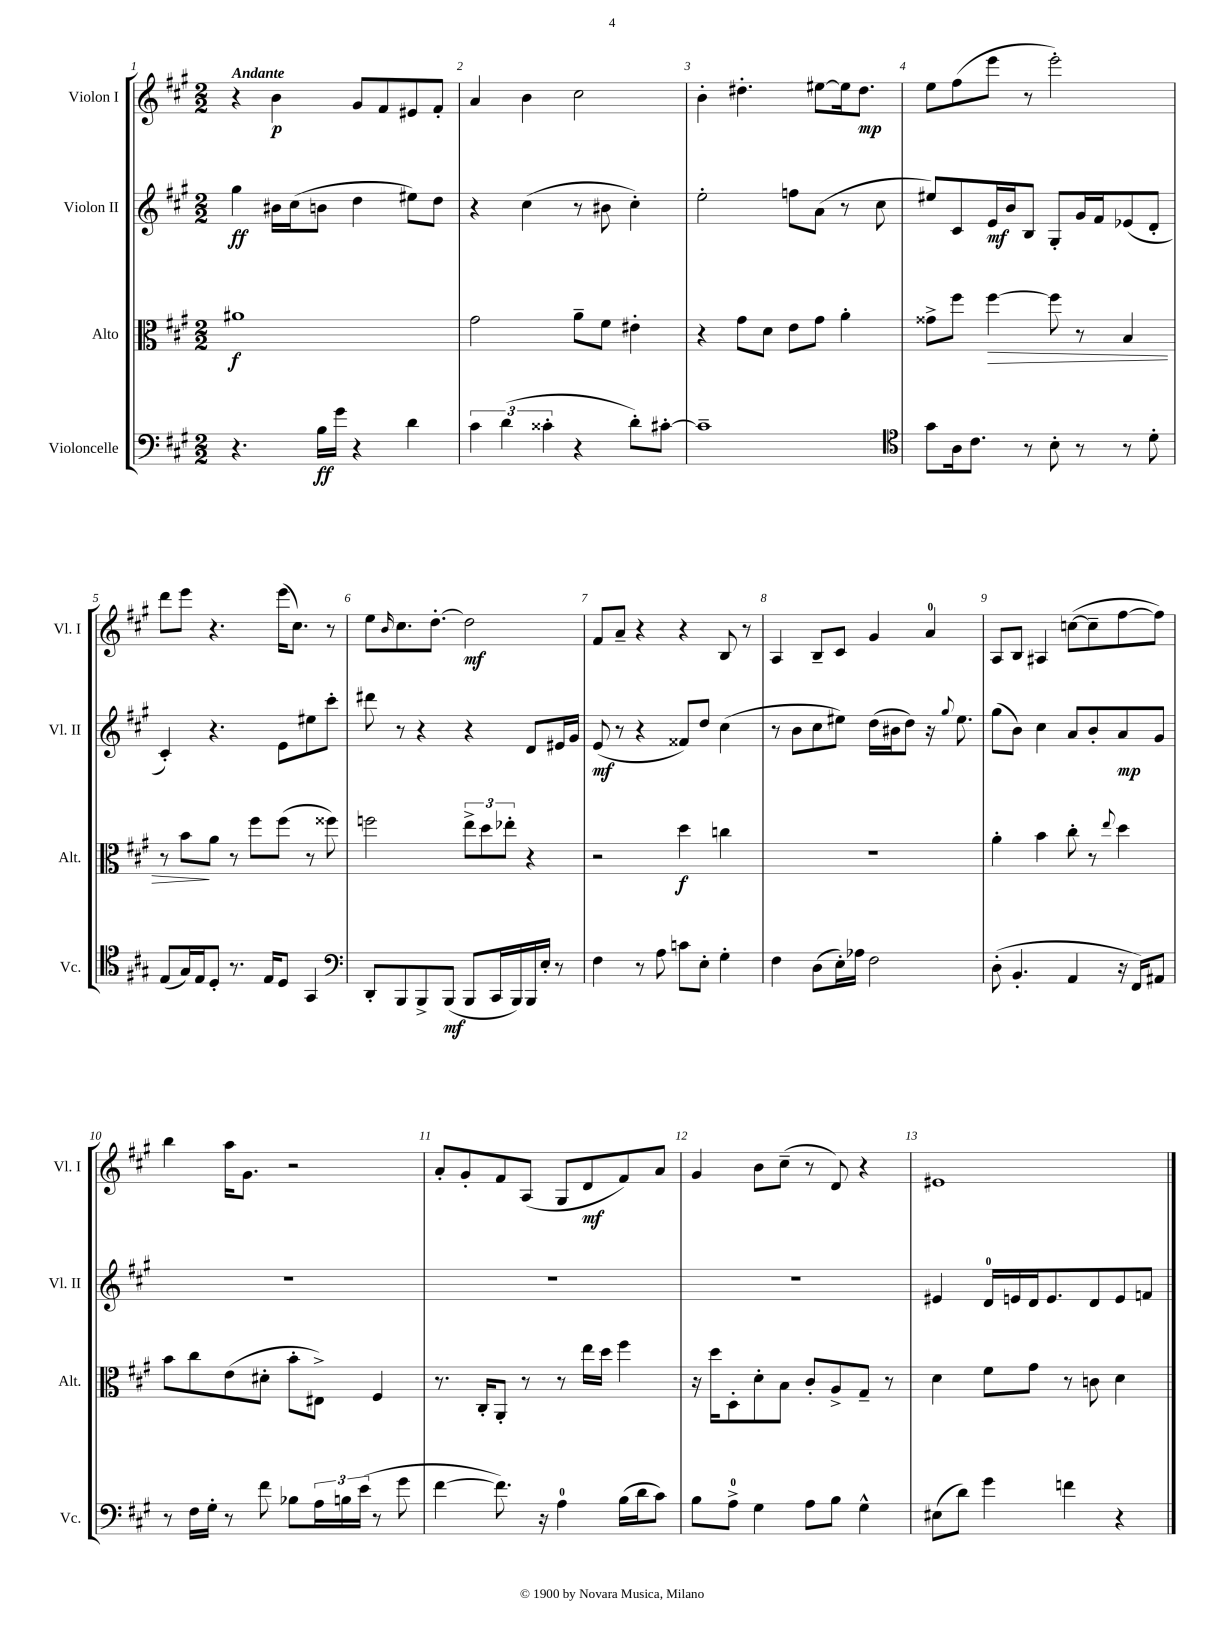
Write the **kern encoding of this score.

**kern	**dynam	**kern	**dynam	**kern	**dynam	**kern	**dynam
*part4	*part4	*part3	*part3	*part2	*part2	*part1	*part1
*staff4	*staff4	*staff3	*staff3	*staff2	*staff2	*staff1	*staff1
*I"Violoncelle	*	*I"Alto	*	*I"Violon II	*	*I"Violon I	*
*I'Vc.	*	*I'Alt.	*	*I'Vl. II	*	*I'Vl. I	*
*clefF4	*	*clefC3	*	*clefG2	*	*clefG2	*
*k[f#c#g#]	*	*k[f#c#g#]	*	*k[f#c#g#]	*	*k[f#c#g#]	*
*M2/2	*	*M2/2	*	*M2/2	*	*M2/2	*
=1	=1	=1	=1	=1	=1	=1	=1
!	!	!	!	!	!	!LO:TX:a:B:t=Andante	!
4.r	.	1a#X	f	4gg#\	ff	4r	.
.	.	.	.	16b#X\LL	.	4b\	p
.	.	.	.	(16cc#\J	.	.	.
16B\LL	ff	.	.	8bn\J	.	.	.
16g#\JJ	.	.	.	.	.	.	.
4r	.	.	.	4dd\	.	8g#/L	.
.	.	.	.	.	.	8f#/	.
4d\	.	.	.	8ee#X\L)	.	8e#X/	.
.	.	.	.	8dd\J	.	8f#'/J	.
=2	=2	=2	=2	=2	=2	=2	=2
6c#\	.	2g#\	.	4r	.	4a/	.
(6d\	.	.	.	.	.	.	.
.	.	.	.	(4cc#\	.	4b\	.
6c##X'\	.	.	.	.	.	.	.
4r	.	8a~\L	.	8r	.	2cc#\	.
.	.	8f#\J	.	8b#X\	.	.	.
8d'\L)	.	4e#X'\	.	4cc#'\)	.	.	.
[8c#X'\J	.	.	.	.	.	.	.
=3	=3	=3	=3	=3	=3	=3	=3
1c#~]	.	4r	.	2ee'\	.	4b'\	.
.	.	8g#\L	.	.	.	4.dd#X'\	.
.	.	8d\J	.	.	.	.	.
.	.	8e\L	.	8ffn\L	.	.	.
.	.	8g#\J	.	(8a\J	.	[8ee#X\L	.
.	.	4a'\	.	8r	.	16ee#\k]	.
.	.	.	.	.	.	8.dd#\J	mp
.	.	.	.	8cc#\	.	.	.
=4	=4	=4	=4	=4	=4	=4	=4
*clefC4	*	*	*	*	*	*	*
8g#\L	.	8g##X^\L	.	8ee#X/L)	.	8ee\L	.
16A\k	.	8ff#\J	.	8c#/	.	(8ff#\	.
8.c#\J	.	.	.	.	.	.	.
!	!	!	!LO:HP:b	!	!	!	!
.	.	[4ff#\	>	16e/L	mf	8eee\J	.
.	.	.	.	16b/J	.	.	.
8r	.	.	.	8B/J	.	8r	.
8B'\	.	8ff#\]	.	8G#'/L	.	2eee'\)	.
8r	.	8r	.	16g#/L	.	.	.
.	.	.	.	16f#/J	.	.	.
8r	.	4B/	.	(8e-X/	.	.	.
8d'\	.	.	.	8d'/J	.	.	.
!!LO:LB:g=z
=5	=5	=5	=5	=5	=5	=5	=5
(8E/L	.	8r	.	4c#'/)	.	8ddd\L	.
16G#/L)	.	8b\L	.	.	.	8eee\J	.
16E/J	.	.	.	.	.	.	.
8D'/J	.	8a\J	]	4.r	.	4.r	.
8.r	.	8r	.	.	.	.	.
.	.	8ff#\L	.	.	.	.	.
16E/KL	.	.	.	.	.	.	.
8D/J	.	(8ff#\J	.	8e\L	.	(16eee\KL	.
.	.	.	.	.	.	8.cc#\J)	.
4GG#/	.	8r	.	8ee#X\	.	.	.
.	.	8ff##X\)	.	8ccc#'\J	.	8r	.
=6	=6	=6	=6	=6	=6	=6	=6
*clefF4	*	*	*	*	*	*	*
8DD'/L	.	2ffn\	.	8ddd#X\	.	8ee\L	.
.	.	.	.	.	.	16qqb/	.
8BBB/	.	.	.	8r	.	8.cc#\	.
8BBB^/	.	.	.	4r	.	.	.
.	.	.	.	.	.	[8.dd'\J	.
(8BBB/J	mf	.	.	.	.	.	.
8BBB/L	.	12ee^\L	.	4r	.	2dd\]	mf
.	.	12dd\	.	.	.	.	.
16CC#/L	.	.	.	.	.	.	.
.	.	12ee-X'\J	.	.	.	.	.
16BBB/)	.	.	.	.	.	.	.
16BBB/	.	4r	.	8d/L	.	.	.
16E'/JJ	.	.	.	.	.	.	.
8r	.	.	.	16e#X/L	.	.	.
.	.	.	.	16g#/JJ	.	.	.
=7	=7	=7	=7	=7	=7	=7	=7
4F#\	.	2r	.	(8e/	mf	8f#/L	.
.	.	.	.	8r	.	8a~/J	.
8r	.	.	.	4r	.	4r	.
8A\	.	.	.	.	.	.	.
8cn\L	.	4dd\	f	8f##X/L)	.	4r	.
8E'\J	.	.	.	8dd/J	.	.	.
4G#'\	.	4ccn\	.	(4cc#\	.	8B/	.
.	.	.	.	.	.	8r	.
=8	=8	=8	=8	=8	=8	=8	=8
4F#\	.	1r	.	8r	.	4A/	.
.	.	.	.	8b\L	.	.	.
(8D\L	.	.	.	8cc#\	.	8B~/L	.
16E'\L)	.	.	.	8ee#X\J)	.	8c#/J	.
16A-X\JJ	.	.	.	.	.	.	.
2F#\	.	.	.	(16dd\LL	.	4g#/	.
.	.	.	.	16b#X\J	.	.	.
.	.	.	.	8dd\J)	.	.	.
.	.	.	.	16r	.	4a/	.
.	.	.	.	8qqgg#/	.	.	.
.	.	.	.	8.ee#\	.	.	.
=9	=9	=9	=9	=9	=9	=9	=9
(8D'\	.	4a'\	.	(8gg#\L	.	8A/L	.
4.BB'/	.	.	.	8b\J)	.	8B/J	.
.	.	4b\	.	4cc#\	.	4A#X/	.
4AA/	.	8cc#'\	.	8a/L	.	([8ccn\L	.
.	.	8r	.	8b'/	.	8cc~\]	.
.	.	8qqee/	.	.	.	.	.
16r	.	4dd\	.	8a/	mp	[8ff#\	.
16FF#/KL)	.	.	.	.	.	.	.
8AA#X/J	.	.	.	8g#/J	.	8ff#\J])	.
!!LO:LB:g=z
=10	=10	=10	=10	=10	=10	=10	=10
8r	.	8b\L	.	1r	.	4bb\	.
16F#\LL	.	8cc#\	.	.	.	.	.
16G#'\JJ	.	.	.	.	.	.	.
8r	.	(8e\	.	.	.	16aa\KL	.
.	.	.	.	.	.	8.g#\J	.
8f#\	.	8d#X'\J	.	.	.	.	.
8B-X\L	.	8b'\L	.	.	.	2r	.
24A\L	.	8E#X^\J)	.	.	.	.	.
24Bn\	.	.	.	.	.	.	.
(24e\JJ	.	.	.	.	.	.	.
8r	.	4F#/	.	.	.	.	.
8g#\	.	.	.	.	.	.	.
=11	=11	=11	=11	=11	=11	=11	=11
[4f#\	.	8.r	.	1r	.	8a'/L	.
.	.	.	.	.	.	8g#'/	.
.	.	16C#'/KL	.	.	.	.	.
8.f#\])	.	8AA'/J	.	.	.	8f#/	.
.	.	8r	.	.	.	(8A/J	.
16r	.	.	.	.	.	.	.
4A\	.	8r	.	.	.	8G#/L	.
.	.	16ee\LL	.	.	.	8d/	mf
.	.	16dd\JJ	.	.	.	.	.
(16B\LL	.	4ff#\	.	.	.	8f#/)	.
16d\J	.	.	.	.	.	.	.
8c#\J)	.	.	.	.	.	8a/J	.
=12	=12	=12	=12	=12	=12	=12	=12
8B\L	.	16r	.	1r	.	4g#/	.
.	.	16dd\KL	.	.	.	.	.
8A^\J	.	8D'\	.	.	.	.	.
4G#\	.	8d'\	.	.	.	8b\L	.
.	.	8B\J	.	.	.	(8cc#~\J	.
8A\L	.	8c#'/L	.	.	.	8r	.
8B\J	.	8A^/	.	.	.	8d/)	.
4G#^^\	.	8G#~/J	.	.	.	4r	.
.	.	8r	.	.	.	.	.
=13	=13	=13	=13	=13	=13	=13	=13
(8E#X\L	.	4d\	.	4e#X/	.	1e#X	.
8d\J)	.	.	.	.	.	.	.
4g#\	.	8f#\L	.	16d/LL	.	.	.
.	.	.	.	16en/	.	.	.
.	.	8g#\J	.	16d/J	.	.	.
.	.	.	.	8.e/	.	.	.
4fn\	.	8r	.	.	.	.	.
.	.	8cn\	.	8d/	.	.	.
4r	.	4d\	.	8e/	.	.	.
.	.	.	.	8fn/J	.	.	.
==	==	==	==	==	==	==	==
*-	*-	*-	*-	*-	*-	*-	*-
